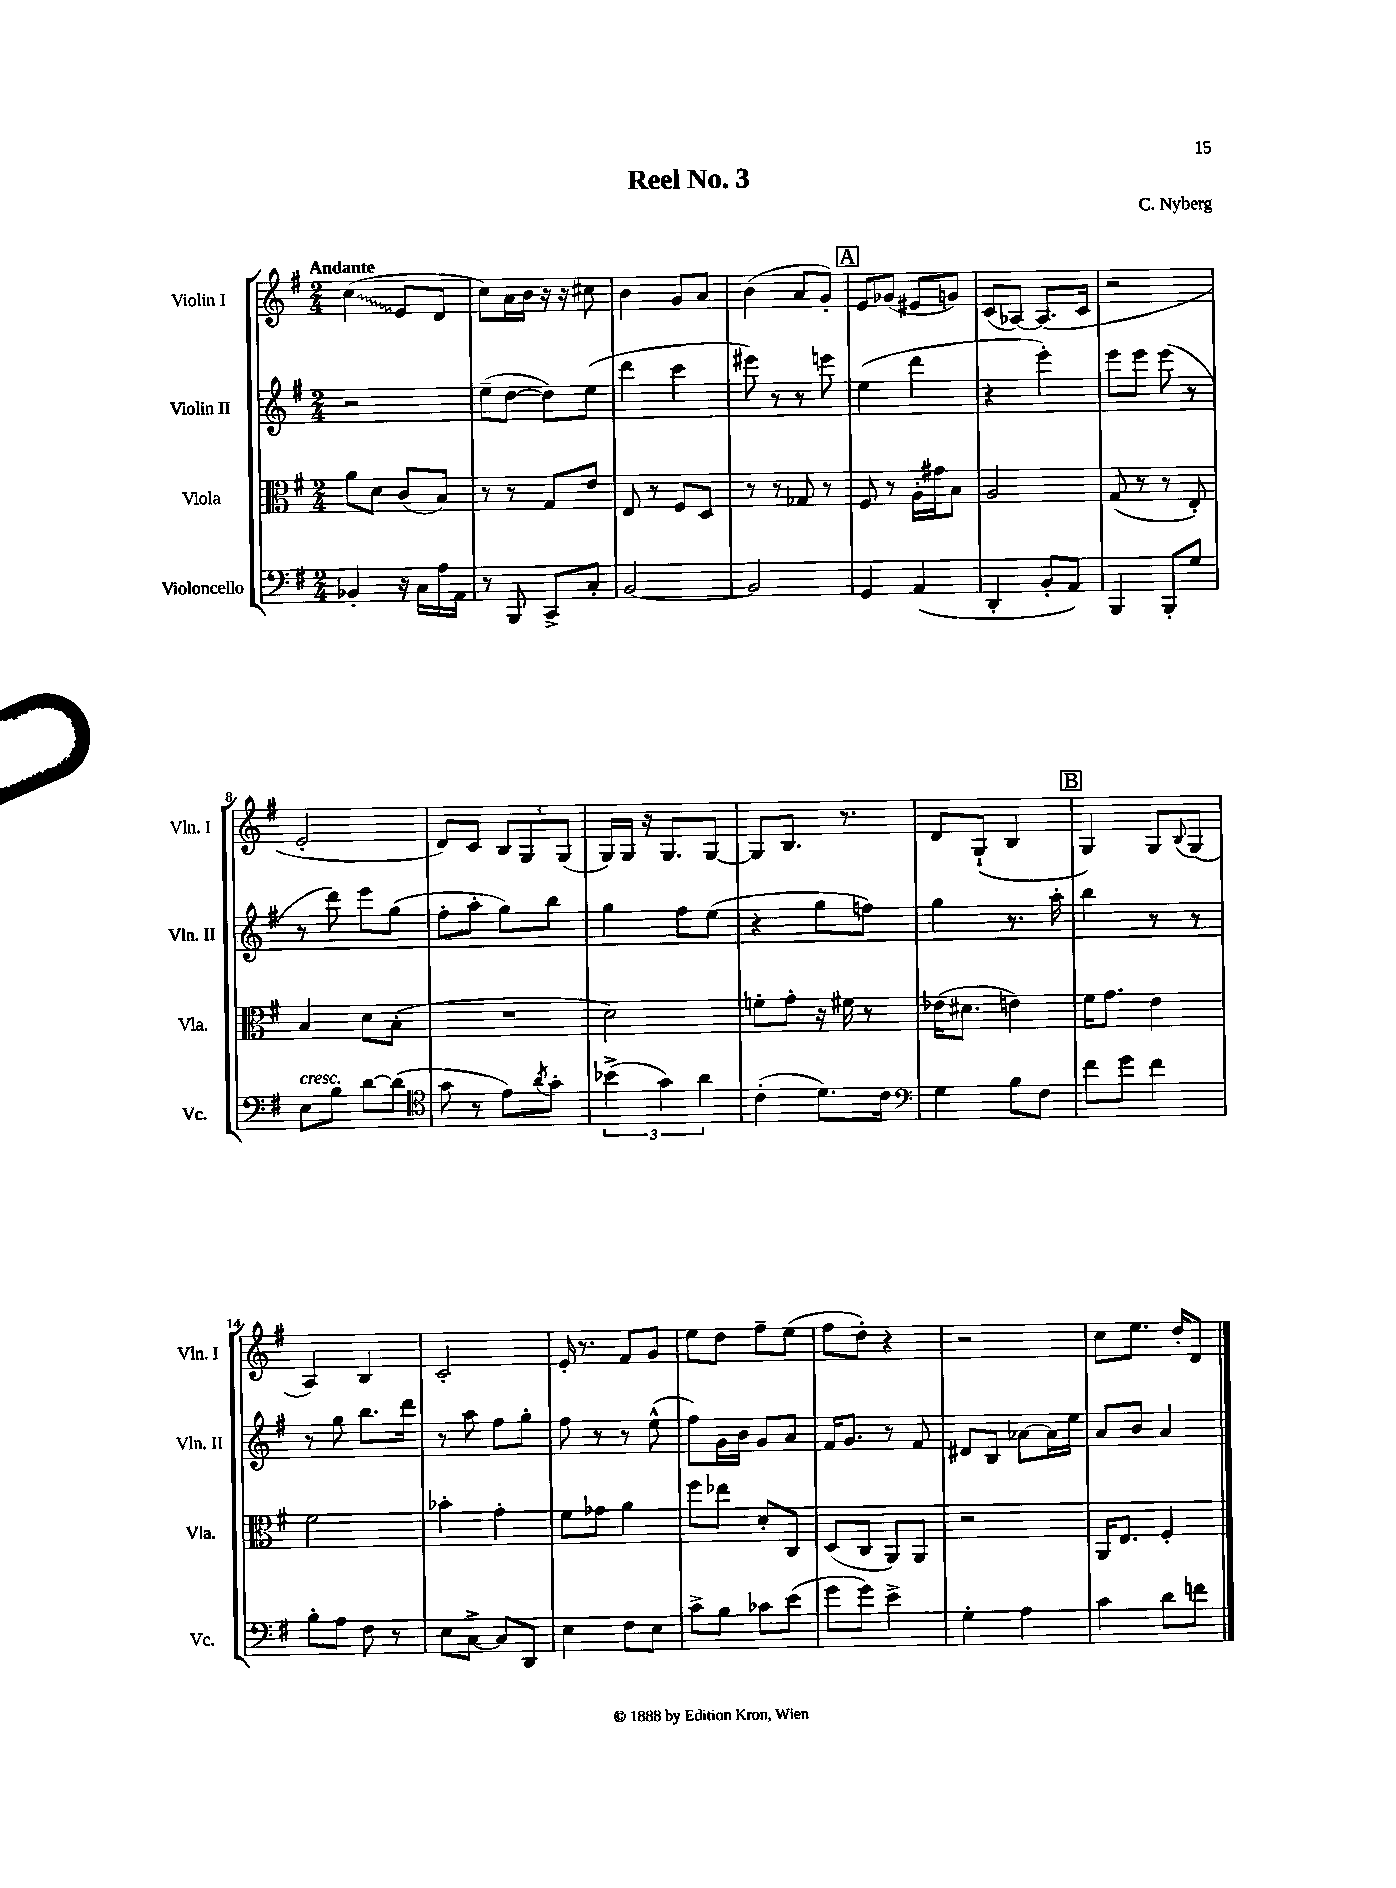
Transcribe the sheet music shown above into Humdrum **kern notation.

**kern	**kern	**kern	**kern
*staff4	*staff3	*staff2	*staff1
*clefF4	*clefC3	*clefG2	*clefG2
*k[f#]	*k[f#]	*k[f#]	*k[f#]
*M2/4	*M2/4	*M2/4	*M2/4
4BB-'/	8a\L	2r	(4cc\
.	8d\J	.	.
16r	(8c/L	.	8e/L
16C\LL	.	.	.
16A\	8B/J)	.	8d/J
16AA\JJ	.	.	.
=	=	=	=
8r	8r	(8ee~\L	8cc\L)
8BBB/	8r	[8dd\J	16a\L
.	.	.	16b\JJ
8CC^/L	8G/L	8dd\]L)	16r
.	.	.	16r
8C'/J	8e/J	(8ee\J	8cc#\
=	=	=	=
[2BB/	8E/	4ddd\	4b\
.	8r	.	.
.	8F#/L	4ccc\	8g/L
.	8D/J	.	8a/J
=	=	=	=
2BB/]	8r	8eee#\)	(4b\
.	8r	8r	.
.	8G-/	8r	8a/L
.	8r	8eee\	8g'/J)
=	=	=	=
4GG/	8F#/	(4ee\	8e/L
.	8r	.	(8g-/J
(4AA/	16A'\LL	4ddd\	8e#/L
.	16g#\J	.	.
.	8B\J	.	8g/J)
=	=	=	=
4DD'/	2A/	4r	(8c/L
.	.	.	[8A-/J)
8BB'/L	.	4eee'\)	(8.A-/]L
8AA/J)	.	.	.
.	.	.	16c/Jk
=	=	=	=
4BBB/	(8G/	8eee\L	2r
.	8r	8eee\J	.
8BBB'/L	8r	(8eee\	.
8G/J	8E'/)	8r	.
=	=	=	=
8E\L	4B/	8r	2e'/
8B\J	.	8ddd\)	.
[8d\L	8d\L	8eee\L	.
(8d\]J	(8B'\J	(8gg\J	.
=	=	=	=
*clefC4	*	*	*
8g\	2r	8ff#'\L	8d/L)
8r	.	8aa'\J	8c/J
8e\L)	.	8gg\L)	12B/L
.	.	.	12G/
8qa/	.	.	.
8g'\J	.	8bb\J	.
.	.	.	(12G/J
=	=	=	=
(6b-^\	2d\)	4gg\	16G/LL)
.	.	.	16G/JJ
.	.	.	16r
6g\)	.	.	.
.	.	.	8.G/L
.	.	8ff#\L	.
6a\	.	.	.
.	.	(8ee\J	[8G/J
=	=	=	=
(4c'\	8f'\L	4r	8G/]L
.	8g'\J	.	8.B/J
8.d\L)	16r	8gg\L	.
.	16f#\	.	8.r
.	8r	8ff\J)	.
16c\Jk	.	.	.
=	=	=	=
*clefF4	*	*	*
4G\	(16e-\LK	4gg\	8d/L
.	8.d#\J	.	.
.	.	.	(8G`/J
8B\L	4e\)	8.r	4B/
8F#\J	.	.	.
.	.	16aa'\	.
=	=	=	=
8f#\L	16f#\LK	4bb\	4G/)
.	8.g\J	.	.
8g\J	.	.	.
4f#\	4e\	8r	8G/L
.	.	.	8qqB/
.	.	8r	(8G/J
=	=	=	=
8B'\L	2f#\	8r	4A/)
8A\J	.	8gg\	.
8F#\	.	8.bb\L	4B/
8r	.	.	.
.	.	16ddd\Jk	.
=	=	=	=
8E\L	4b-'\	8r	2c'/
[8C^\J	.	8aa\	.
8C/]L	4g'\	8ff#\L	.
8DD/J	.	8gg'\J	.
=	=	=	=
4E\	8f#\L	8ff#\	16e'/
.	.	.	8.r
.	8g-\J	8r	.
8F#\L	4a\	8r	8f#/L
8E\J	.	(8ee^^\	8g/J
=	=	=	=
8c^\L	8ff#\L	8ff#\L)	8ee\L
8B\J	8ee-\J	16g\L	8dd\J
.	.	16b\JJ	.
8c-\L	8d'/L	8g/L	8ff#~\L
(8e\J	8C/J	8a/J	(8ee\J
=	=	=	=
8g\L	(8D/L	16f#/LK	8ff#\L
.	.	8.g/J	.
8g\J)	8C/J	.	8dd'\J)
4e^\	8AA/L)	8r	4r
.	8AA/J	8f#/	.
=	=	=	=
4G'\	2r	8d#/L	2r
.	.	8B/J	.
4A\	.	[8a-\L	.
.	.	16a-\]L	.
.	.	16ee\JJ	.
=	=	=	=
4c\	16AA/LK	8a/L	8cc\L
.	8.E/J	.	.
.	.	8b/J	8.ee\J
8d\L	4F#'/	4a/	.
.	.	.	16dd'/LK
8f\J	.	.	8d/J
==	==	==	==
*-	*-	*-	*-
